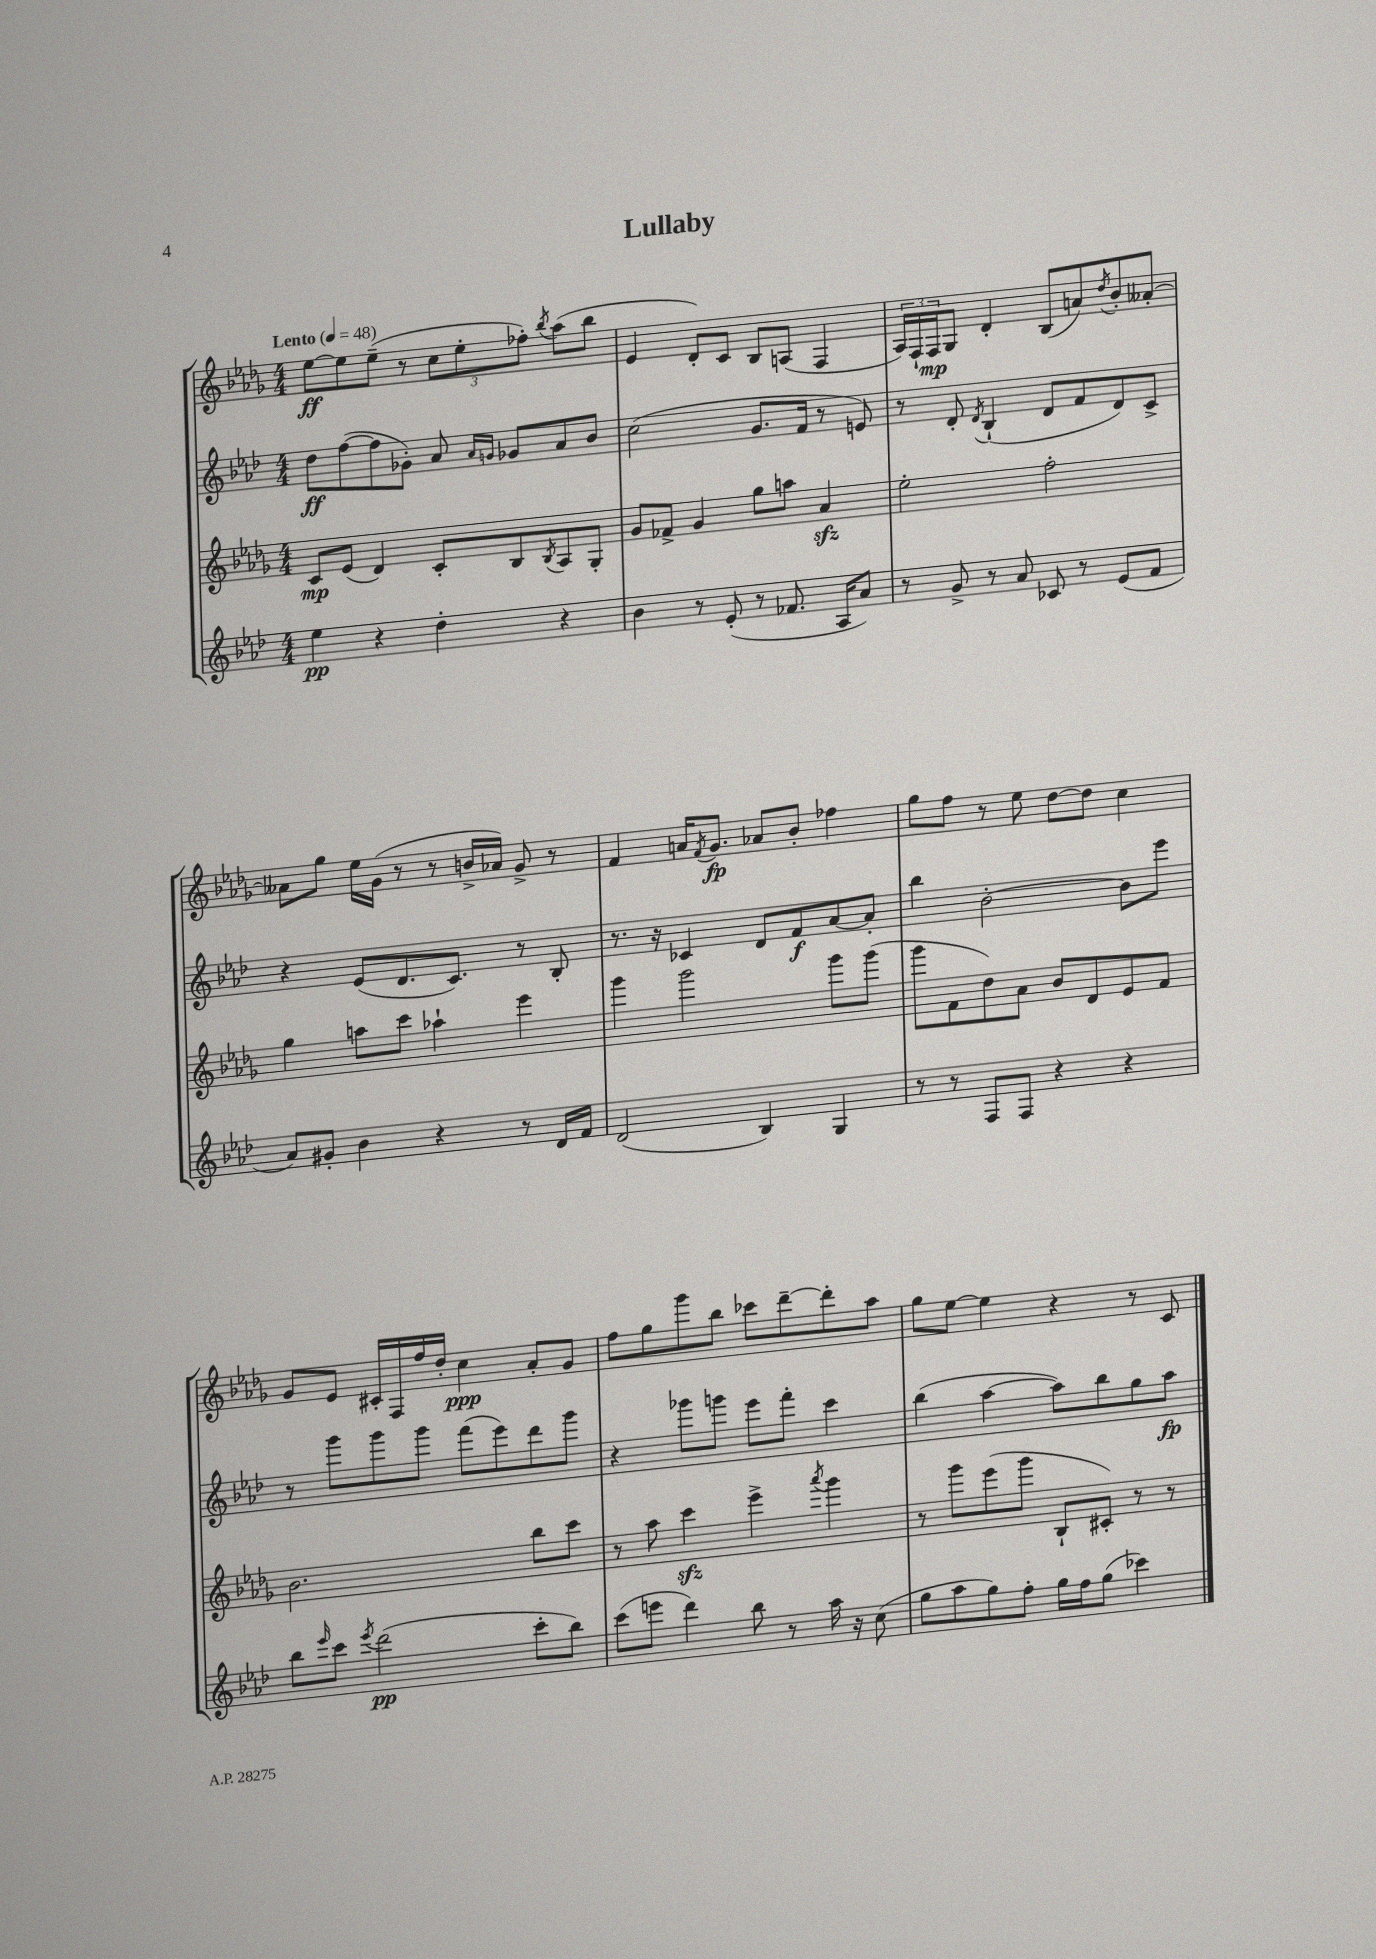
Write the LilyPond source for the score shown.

\header { title = "Lullaby" }
<<
\new StaffGroup <<
\new Staff = "s0" {
    \clef treble \key des \major \numericTimeSignature \time 4/4 \tempo "Lento" 4 = 48
    ees''8~\ff ees''8 ees''8--( r8 \tuplet 3/2 { c''8 ees''8-. fes''8-.) } \acciaccatura { bes''8 } aes''8( bes''8 |
    ees'4 des'8-.) c'8 bes8 a8( f4 |
    \tuplet 3/2 { aes16) f16-! f16\mp } ges8 des'4-. bes8( a'8) \acciaccatura { des''8 } bes'8-. aeses'8~-. |
    aeses'8 ges''8 ees''16 ges'16( r8 r8 b'16-> aes'16) ges'8-> r8 |
    f'4 a'16 \acciaccatura { f'8 } ges'8.\fp aes'8 bes'8-. fes''4 |
    ges''8 f''8 r8 ees''8 des''8~ des''8 c''4 |
    ges'8 ees'8 cis'16-. f16 f''16 des''16-. c''4\ppp aes'8-. ges'8 |
    f''8 ges''8 ges'''8 bes''8 ces'''8 des'''8~-- des'''8-. aes''8 |
    ges''8 ees''8~ ees''4 r4 r8 c'8 \bar "|." |
}
\new Staff = "s1" {
    \clef treble \key aes \major \numericTimeSignature \time 4/4
    des''8\ff f''8~( f''8 ges'8-.) aes'8 \grace { aes'16 g'16 } ges'8 aes'8 bes'8 |
    c''2( g'8. f'16 r8 e'8) |
    r8 des'8-. \acciaccatura { des'8 } bes4-!( des'8 f'8 des'8) c'8-> |
    r4 ees'8( des'8. c'8.) r8 bes8-. |
    r8. r16 ces'4 des'8 f'8\f aes'8~ aes'8-. |
    bes''4 bes'2~-. bes'8 ees'''8 |
    r8 g'''8 g'''8 g'''8 f'''8( ees'''8) des'''8 g'''8 |
    r4 ges'''8 g'''8 ees'''8 f'''8-. c'''4 |
    bes''4( aes''4~ aes''8) bes''8 g''8 aes''8\fp \bar "|." |
}
\new Staff = "s2" {
    \clef treble \key des \major \numericTimeSignature \time 4/4
    c'8\mp ees'8( des'4) c'8-. bes8 \acciaccatura { bes8 } aes8 ges8-. |
    ges'8 fes'8-> ges'4 ges''8 a''8 aes'4\sfz |
    ees''2-. f''2-. |
    ges''4 a''8 c'''8 aes''4-! ees'''4 |
    ges'''4 ges'''2 ges'''8 ges'''8( |
    ges'''8 f'8 des''8) aes'8 bes'8 des'8 ees'8 f'8 |
    bes'2. bes''8 c'''8 |
    r8 aes''8 c'''4\sfz ees'''4-> \acciaccatura { aes'''8 } ges'''4 |
    r8 ges'''8 ees'''8( ges'''8 bes8-! cis'8-.) r8 r8 \bar "|." |
}
\new Staff = "s3" {
    \clef treble \key aes \major \numericTimeSignature \time 4/4
    ees''4\pp r4 des''4-. r4 |
    bes'4 r8 ees'8-.( r8 fes'8. aes16 aes'8) |
    r8 g'8-> r8 aes'8 ces'8 r8 ees'8( f'8 |
    aes'8) gis'8-. bes'4 r4 r8 des'16 f'16 |
    des'2( bes4) g4 |
    r8 r8 f8 f8 r4 r4 |
    bes''8 \grace { ees'''16 } c'''8 \acciaccatura { ees'''8 } des'''2\pp( c'''8-. bes''8) |
    c'''8( e'''8 des'''4) bes''8 r8 aes''16 r16 c''8( |
    g''8 aes''8 g''8) f''8-. g''16 f''16 g''8( ces'''4) \bar "|." |
}
>>
>>
\layout { \context { \Score \remove "Bar_number_engraver" } }
